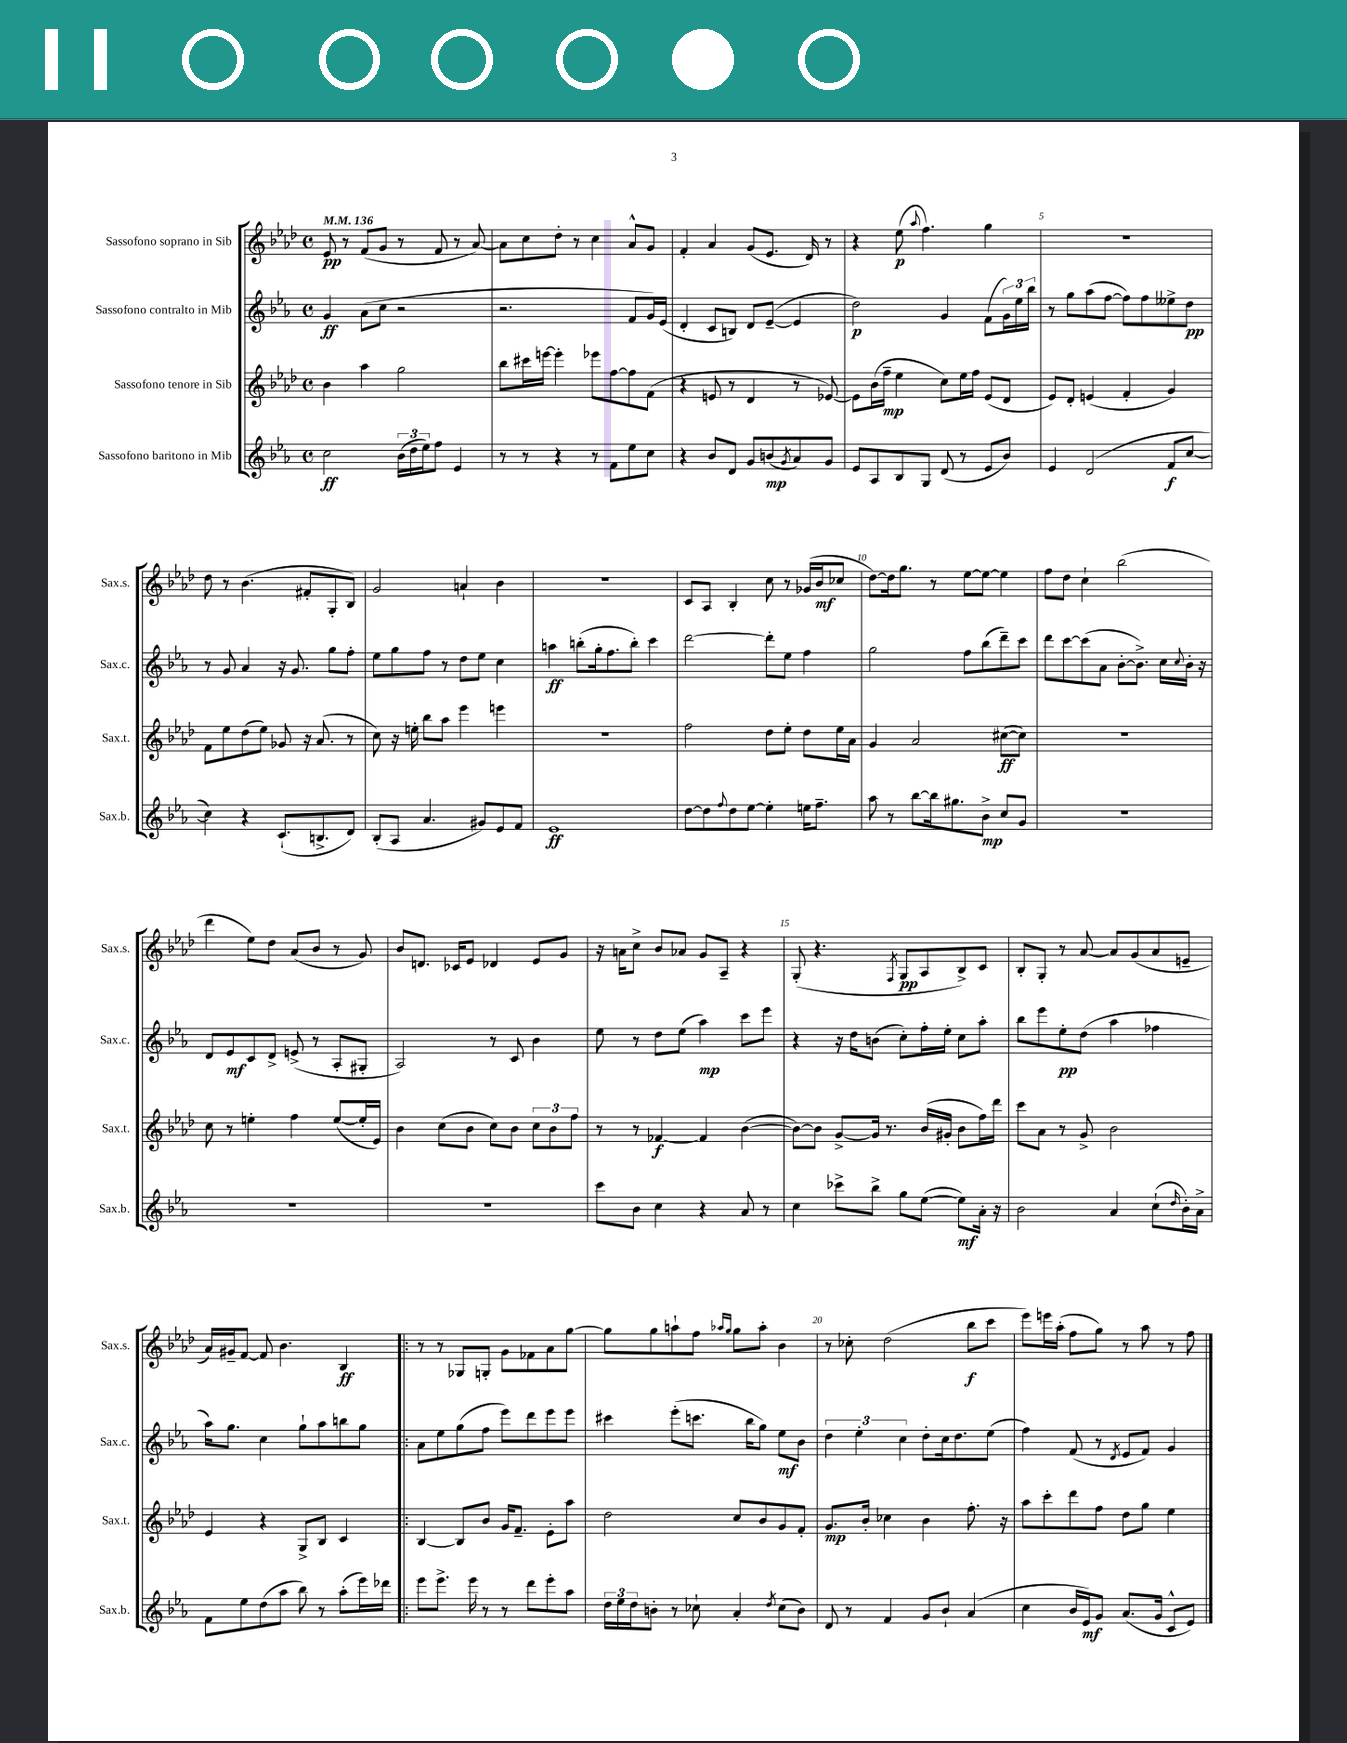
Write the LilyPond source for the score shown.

<<
\new StaffGroup <<
\new Staff = "s0" \with { instrumentName = "Sassofono soprano in Sib" shortInstrumentName = "Sax.s." } {
    \clef treble \key aes \major \defaultTimeSignature \time 4/4 \tempo 4 = 136
    ees'8\pp r8 f'8( g'8 r8 f'8 r8 aes'8~) |
    aes'8 c''8 des''8-. r8 c''4 aes'8-^ g'8 |
    f'4-. aes'4 g'8( ees'8. des'16) r8 |
    r4 ees''8\p( \appoggiatura { aes''8 } f''4.) g''4 |
    R1 |
    des''8 r8 bes'4.( fis'8-. g8-. bes8) |
    g'2 a'4-! bes'4 |
    r1 |
    c'8 aes8 bes4-. c''8 r8 ges'16( bes'16\mf ces''8 |
    des''8~) des''16 g''8. r8 ees''8~ ees''8~ ees''4 |
    f''8 des''8 c''4-! bes''2( |
    des'''4 ees''8) des''8 aes'8( bes'8 r8 g'8) |
    bes'8 d'8. ces'16 ees'8 des'4 ees'8 g'8 |
    r16 a'16 c''8-> bes'8 aes'8 g'8 aes8-- r4 |
    g8-.( r4. \acciaccatura { f8 } g8\pp aes8 bes8->) c'8 |
    bes8-. g8-. r8 aes'8~ aes'8 g'8( aes'8 e'8-- |
    aes'16) gis'16-- f'8~ f'8 bes'4. bes4\ff |
    \bar ".|:" r8 r8 ges8 g8-. g'8 fes'8 aes'8 g''8~ |
    g''8 g''8 a''8-! f''8 \grace { aes''16 g''16 } g''8 aes''8-. bes'4 |
    r8 ces''8-. des''2( bes''8\f c'''8 |
    ees'''8) e'''16 aes''16-.( f''8 g''8) r8 aes''8 r8 f''8 \bar "|." |
}
\new Staff = "s1" \with { instrumentName = "Sassofono contralto in Mib" shortInstrumentName = "Sax.c." } {
    \clef treble \key ees \major \defaultTimeSignature \time 4/4
    g'4\ff aes'8( c''8 r2 |
    r2. f'8 g'16) ees'16( |
    d'4-. c'8 b8) d'8 ees'8~--( ees'4 |
    d''2\p) g'4 f'8( \tuplet 3/2 { g'16) ees''16 bes''16 } |
    r8 g''8 aes''8( f''8~ f''8) f''8 eeses''8-> d''8\pp |
    r8 g'8 aes'4 r16 g'8. g''8 f''8-. |
    ees''8 g''8 f''8 r8 d''8 ees''8 c''4 |
    a''4\ff b''8-.( g''16-. f''8. b''8-.) c'''4 |
    d'''2~ d'''8-. ees''8 f''4 |
    g''2 f''8 bes''8( d'''8--) c'''8 |
    d'''8 c'''8~ c'''8( aes'8 bes'8~-. bes'8.->) c''16 \appoggiatura { c''8 } bes'16-. r16 |
    d'8 ees'8\mf c'8 d'8-> e'8->( r8 aes8-. gis8-. |
    aes2) r8 c'8 bes'4 |
    ees''8 r8 d''8 ees''8( aes''4\mp) c'''8 ees'''8 |
    r4 r16 d''16 b'8( c''8-.) f''16-. ees''16-. c''8 aes''8-. |
    bes''8 ees'''8 ees''8-.\pp d''8( aes''4 fes''4 |
    aes''16) g''8. c''4 g''8-! aes''8 b''8 g''8 |
    \bar ".|:" aes'8 ees''8 g''8( f''8 ees'''8) d'''8 ees'''8 ees'''8 |
    cis'''4 ees'''8-.( c'''8. bes''16 g''8) ees''8\mf bes'8 |
    \tuplet 3/2 { d''4 ees''4-. c''4 } d''8-. c''16 d''8. ees''8( |
    f''4) f'8( r8 \acciaccatura { d'8 } ees'8 f'8) g'4 \bar "|." |
}
\new Staff = "s2" \with { instrumentName = "Sassofono tenore in Sib" shortInstrumentName = "Sax.t." } {
    \clef treble \key aes \major \defaultTimeSignature \time 4/4
    bes'4 aes''4 g''2 |
    bes''8 cis'''16 e'''16~ e'''4-. ees'''8 f''8~ f''8 f'8( |
    r4 e'8 r8 des'4 r8 ees'8~) |
    ees'8 bes'16( f''16--\mp ees''4 c''8) ees''16 f''16 ees'8( des'8 |
    ees'8) des'8-. e'4( f'4-. g'4) |
    f'8 ees''8 des''8( ees''8) ges'8 r16 aes'8.( r8 |
    c''8) r16 e''16-. bes''8 aes''8 ees'''4 e'''4 |
    R1 |
    f''2 des''8 ees''8-. des''8 ees''16 aes'16 |
    g'4 aes'2 cis''8~\ff( cis''8) |
    R1 |
    c''8 r8 e''4-. f''4 e''8~( e''16-. ees'16) |
    bes'4 c''8( bes'8 c''8) bes'8 \tuplet 3/2 { c''8 bes'8 f''8 } |
    r8 r8 fes'4~\f fes'4 bes'4~( |
    bes'8~) bes'8 g'8~-> g'16 r8. bes'16( gis'16-. bes'8 f''16) des'''16 |
    c'''8 aes'8 r8 g'8-> bes'2 |
    ees'4 r4 g8-> bes8 c'4 |
    \bar ".|:" bes4~ bes8 bes'8 g'16 f'8.-- ees'8-. aes''8 |
    des''2 c''8 bes'8 g'8 f'8-. |
    g'8.\mp bes'16-. ces''4 bes'4 f''8.-. r16 |
    aes''8 c'''8-. des'''8 f''8 des''8 g''8 ees''4 \bar "|." |
}
\new Staff = "s3" \with { instrumentName = "Sassofono baritono in Mib" shortInstrumentName = "Sax.b." } {
    \clef treble \key ees \major \defaultTimeSignature \time 4/4
    c''2\ff \tuplet 3/2 { bes'16( d''16 ees''16) } f''8 ees'4 |
    r8 r8 r4 r8 f'8 ees''8 c''8 |
    r4 bes'8 d'8 g'8 b'8\mp( \acciaccatura { g'8 } aes'8) g'8 |
    ees'8 aes8 bes8 g8 d'8( r8 ees'8 bes'8) |
    ees'4 d'2( f'8\f c''8~ |
    c''4) r4 c'8.-!( b8.-> d'8) |
    bes8-.( aes8 aes'4. gis'8) ees'8 f'8 |
    ees'1\ff |
    d''8~ d''8 \appoggiatura { f''8 } d''8 ees''8~ ees''4-. e''16 f''8.-- |
    aes''8 r8 bes''8~ bes''16 gis''8. bes'8->\mp c''8 g'8 |
    R1 |
    R1 |
    R1 |
    c'''8 bes'8 c''4 r4 aes'8 r8 |
    c''4 ces'''8-> bes''8-> g''8 ees''8~( ees''8\mf) aes'16-. r16 |
    bes'2 aes'4 c''8-!( \grace { d''16 } bes'16-.) aes'16-> |
    f'8 ees''8 d''8( aes''8 bes''8) r8 aes''8-.( ees'''16) des'''16 |
    \bar ".|:" ees'''8 ees'''8.-> ees'''16 r8 r8 d'''8 ees'''8-. aes''8 |
    \tuplet 3/2 { d''16 ees''16 d''16 } b'8-. r8 ces''8-! aes'4-. \acciaccatura { d''8 } ces''8( b'8) |
    d'8 r8 f'4 g'8 bes'8-! aes'4( |
    c''4 bes'16 ees'16\mf) g'8 aes'8.( g'16 c'8-^ ees'8) \bar "|." |
}
>>
>>
\layout { \context { \Score \override BarNumber.break-visibility = ##(#f #t #t) barNumberVisibility = #(every-nth-bar-number-visible 5) } }
